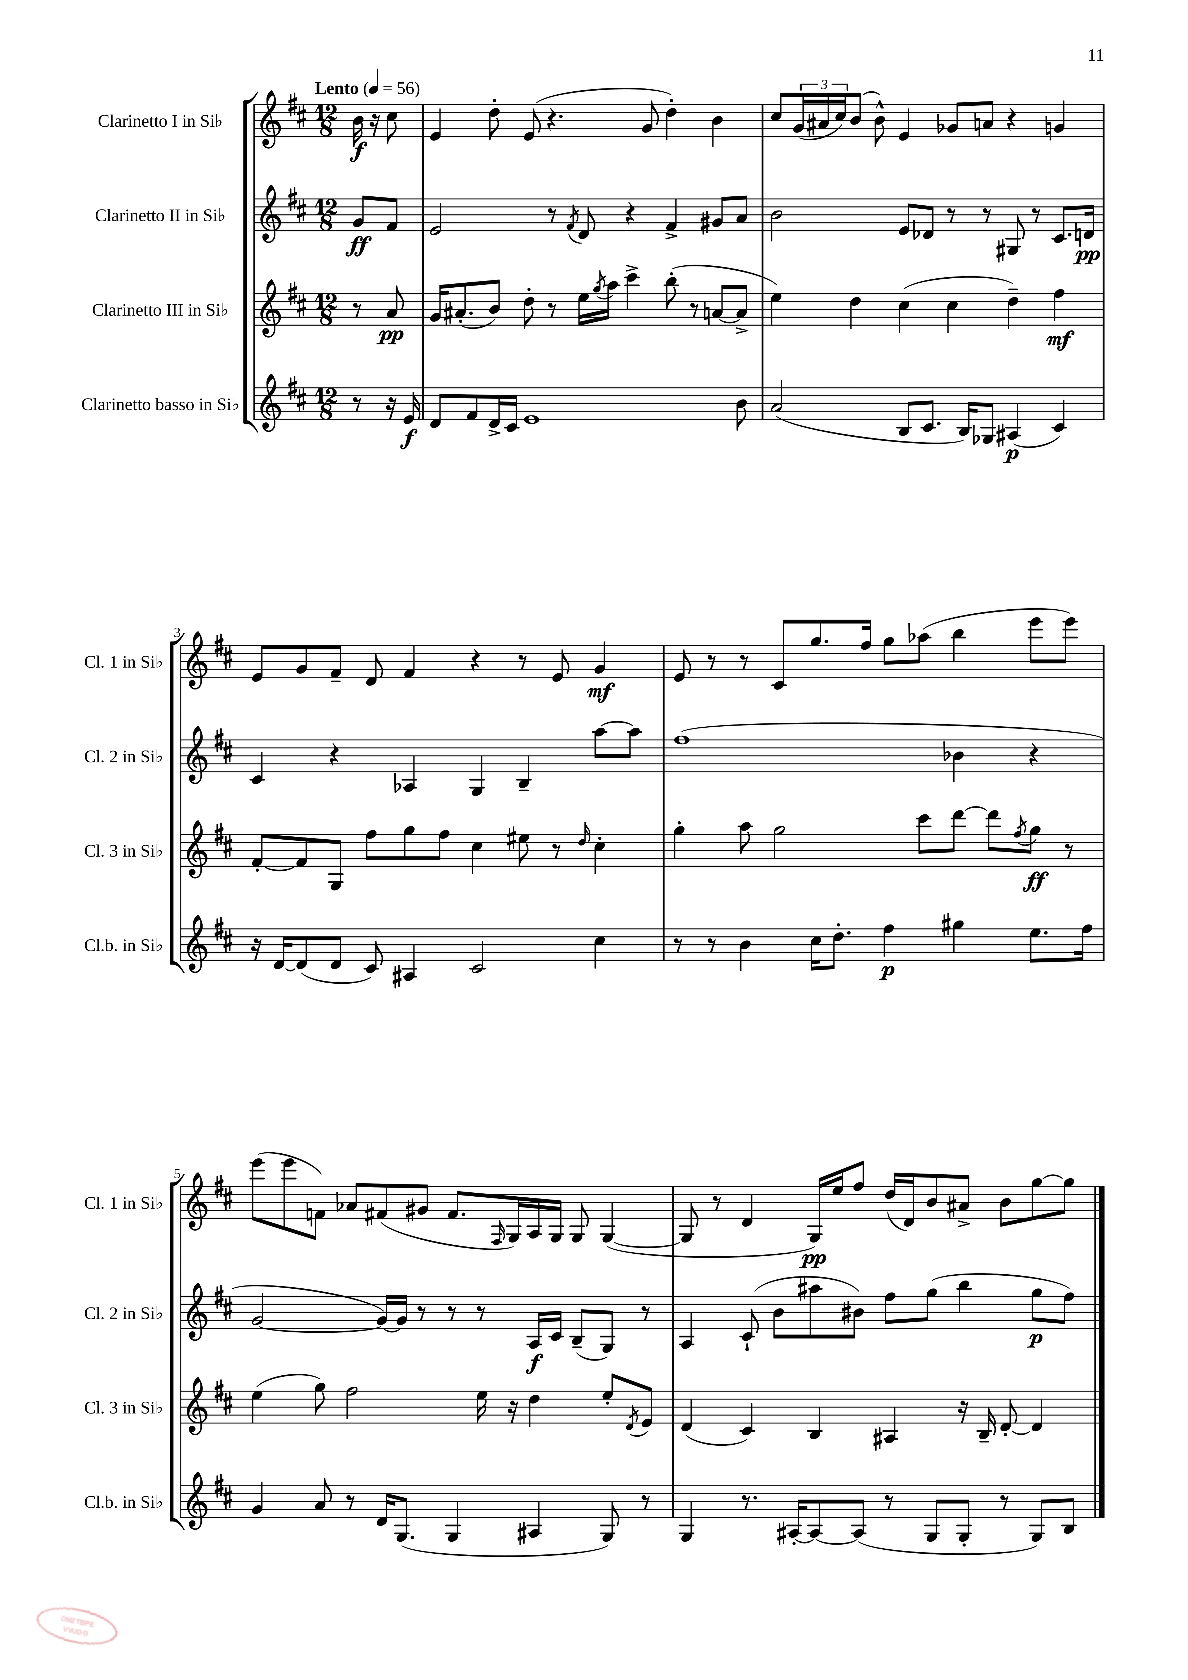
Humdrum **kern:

**kern	**kern	**kern	**kern
*staff4	*staff3	*staff2	*staff1
*clefG2	*clefG2	*clefG2	*clefG2
*k[f#c#]	*k[f#c#]	*k[f#c#]	*k[f#c#]
*M12/8	*M12/8	*M12/8	*M12/8
*MM56	*MM56	*MM56	*MM56
8r	8r	8g/L	16b\
.	.	.	16r
16r	8a/	8f#/J	8cc#\
16e/	.	.	.
=	=	=	=
8d/L	16g/LK	2e/	4e/
.	(8.a#'/	.	.
8f#/	.	.	.
16d^/L	8b/J)	.	8dd'\
16c#/JJ	.	.	.
1e	8dd'\	.	(8e/
.	8r	8r	4.r
.	.	8qf#/	.
.	16ee\LL	8d/	.
.	8qgg/	.	.
.	16aa\JJ	.	.
.	4ccc#^\	4r	.
.	.	.	8g/
.	(8bb'\	4f#^/	4dd'\)
.	8r	.	.
.	[8a/L	8g#/L	4b\
8b\	8a^/]J	8a/J	.
=	=	=	=
(2a/	4ee\)	2b\	8cc#/L
.	.	.	(24g/L
.	.	.	24a#/
.	.	.	24cc#/J)
.	4dd\	.	(8b/J
.	.	.	8b^^\)
8B/L	(4cc#\	8e/L	4e/
8.c#/J	.	8d-/J	.
.	4cc#\	8r	8g-/L
16B/LK)	.	.	.
8G-/J	.	8r	8a/J
(4A#/	4dd~\)	8G#/	4r
.	.	8r	.
4c#/)	4ff#\	8.c#/L	4g/
.	.	16d/Jk	.
=	=	=	=
16r	[8f#'/L	4c#/	8e/L
[16d/LK	.	.	.
(8d/]	8f#/]	.	8g/
8d/J	8G/J	4r	8f#~/J
8c#/)	8ff#\L	.	8d/
4A#/	8gg\	4A-/	4f#/
.	8ff#\J	.	.
2c#/	4cc#\	4G/	4r
.	8ee#\	4B~/	8r
.	8r	.	8e/
.	16qqdd/	.	.
4cc#\	4cc#'\	[8aa\L	4g/
.	.	8aa\]J	.
=	=	=	=
8r	4gg'\	(1ff#	8e/
8r	.	.	8r
4b\	8aa\	.	8r
.	2gg\	.	8c#/L
16cc#\LK	.	.	8.gg/
8.dd'\J	.	.	.
.	.	.	16ff#/Jk
4ff#\	.	.	8gg\L
.	8ccc#\L	.	(8aa-\J
4gg#\	[8ddd\J	4b-\	4bb\
.	8ddd\]L	.	.
.	8qff#/	.	.
8.ee\L	8gg\J	4r	8eee\L
.	8r	.	8eee\J)
16ff#\Jk	.	.	.
=	=	=	=
4g/	(4ee\	[2g/	(8eee\L
.	.	.	8eee\
8a/	8gg\)	.	8f\J)
8r	2ff#\	.	8a-/L
16d/LK	.	16g/_LL)	(8f#/
(8.G/J	.	16g/]JJ	.
.	.	8r	8g#/J
4G/	.	8r	8.f#/L
.	16ee\	8r	.
.	.	.	16qqF#/
.	16r	.	16G/L)
4A#/	4dd\	16A/LL	16A/
.	.	16c#/JJ	16G/JJ
.	.	(8B~/L	8G/
8G/)	8ee'/L	8G/J)	([4G/
.	8qd/	.	.
8r	8e/J	8r	.
=	=	=	=
4G/	(4d/	4A/	8G/]
.	.	.	8r
8.r	4c#/)	(8c#`/	4d/
.	.	8b\L	.
[16A#'/LK	.	.	.
8A#/_	4B/	8aa#\	16G/LL)
.	.	.	16ee/J
(8A#/]J	.	8b#\J)	8ff#/J
8r	4A#/	8ff#\L	(16dd/LL
.	.	.	16d/J)
8G/L	.	(8gg\J	8b/
8G'/J	16r	4bb\	8a#^/J
.	16B~/	.	.
8r	[8d'/	.	8b\L
8G/L)	4d/]	8gg\L	[8gg\
8B/J	.	8ff#\J)	8gg\]J
==	==	==	==
*-	*-	*-	*-
